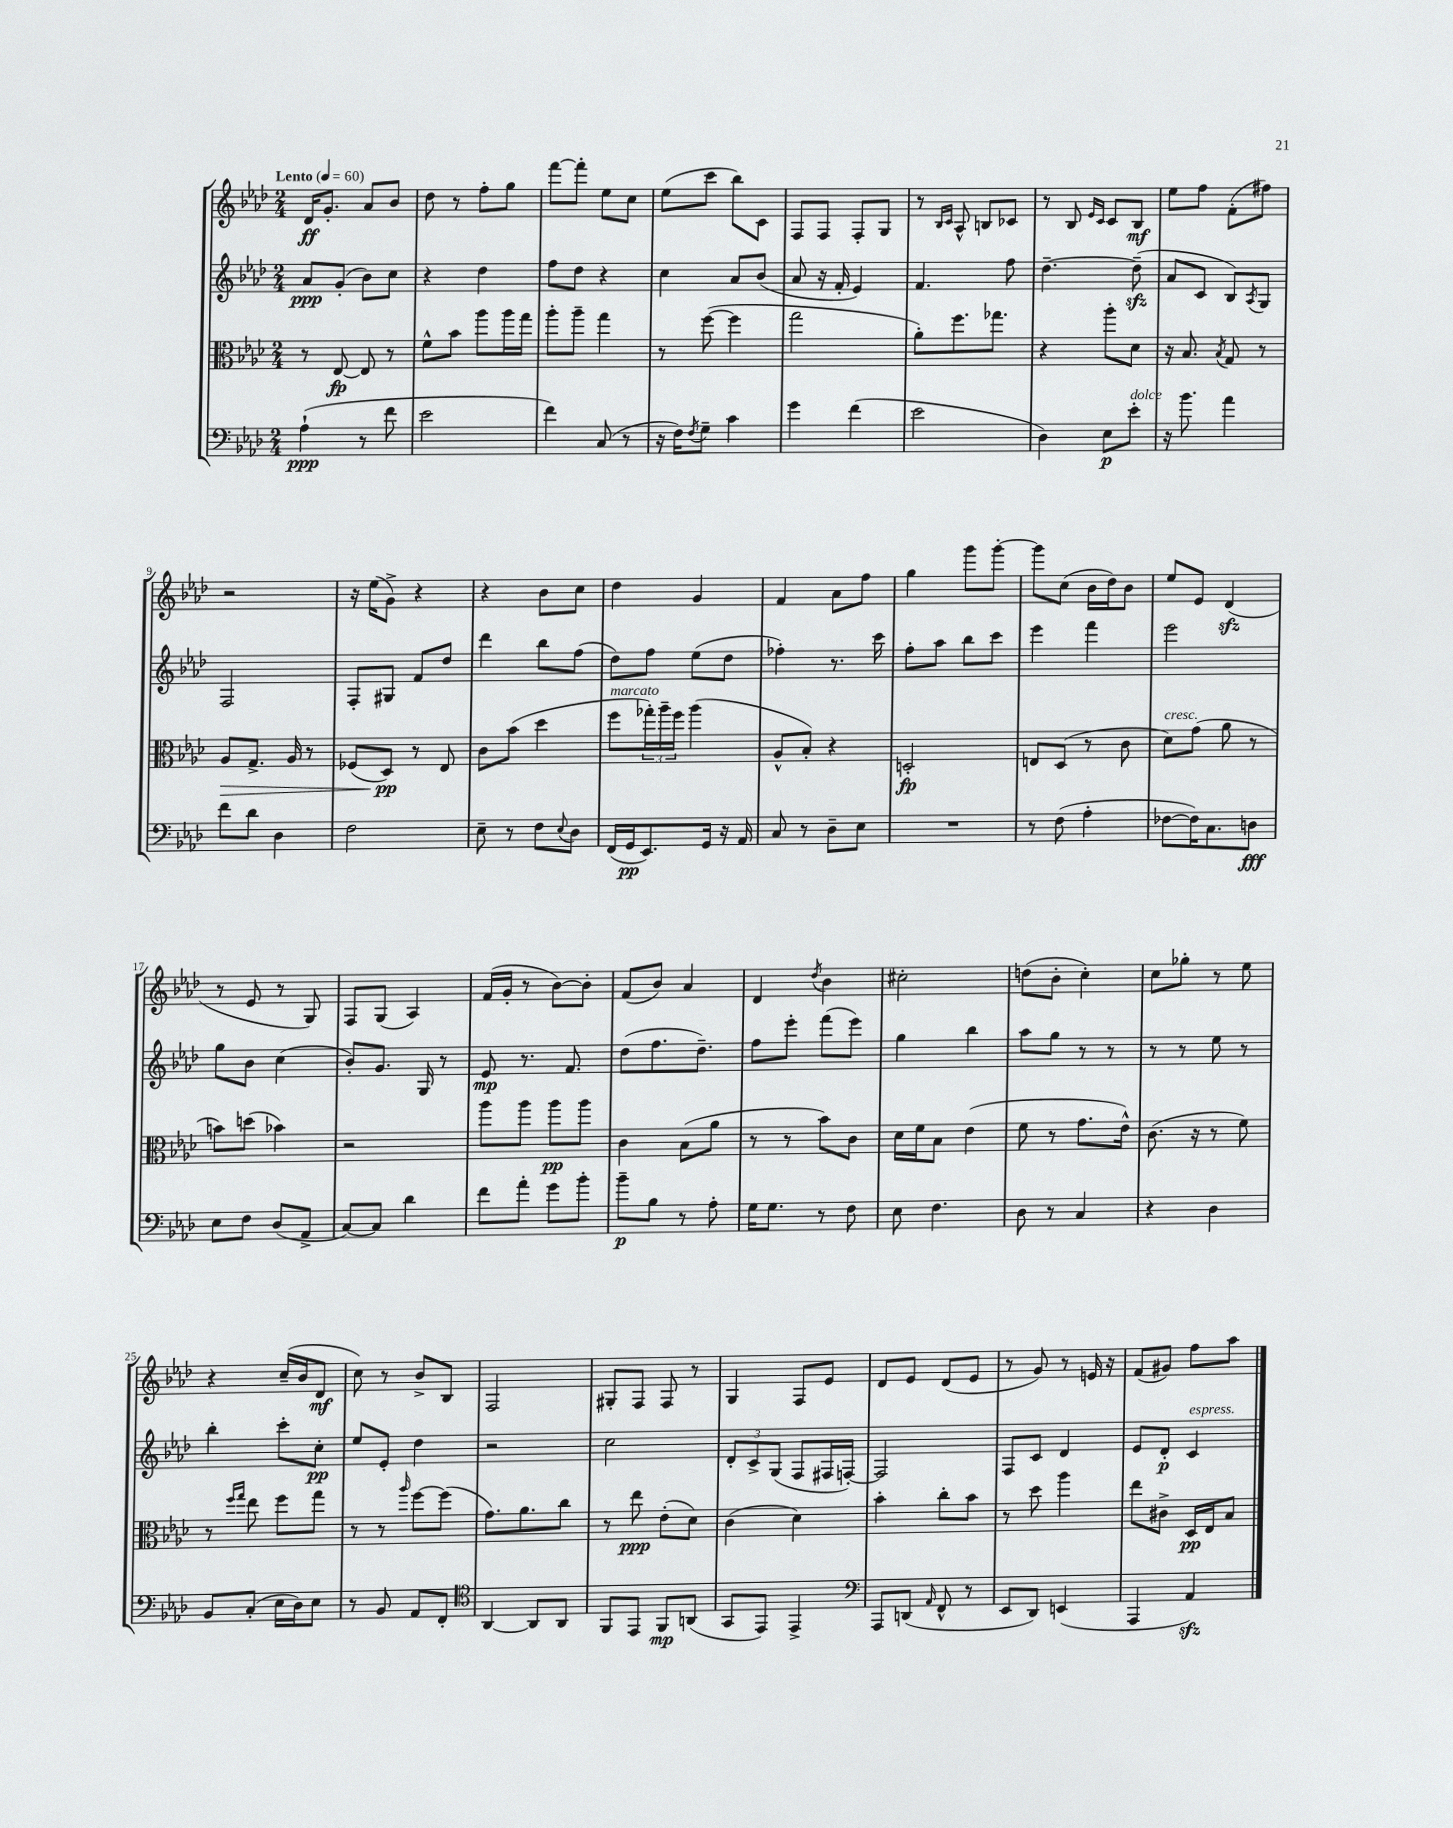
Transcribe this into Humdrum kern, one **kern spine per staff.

**kern	**dynam	**kern	**dynam	**kern	**dynam	**kern	**dynam
*part4	*part4	*part3	*part3	*part2	*part2	*part1	*part1
*staff4	*staff4	*staff3	*staff3	*staff2	*staff2	*staff1	*staff1
*clefF4	*	*clefC3	*	*clefG2	*	*clefG2	*
*k[b-e-a-d-]	*	*k[b-e-a-d-]	*	*k[b-e-a-d-]	*	*k[b-e-a-d-]	*
*M2/4	*	*M2/4	*	*M2/4	*	*M2/4	*
*MM60	*	*MM60	*	*MM60	*	*MM60	*
=1	=1	=1	=1	=1	=1	=1	=1
!	!	!	!	!	!	!LO:TX:a:B:t=Lento	!
(4A-`\	ppp	8r	.	8a-/L	ppp	16d-/KL	ff
.	.	.	.	.	.	8.g'/J	.
.	.	[8E-/	fp	(8g'/J	.	.	.
8r	.	8E-/]	.	8b-\L)	.	8a-/L	.
8f\	.	8r	.	8cc\J	.	8b-/J	.
=2	=2	=2	=2	=2	=2	=2	=2
2e-\	.	8f^^\L	.	4r	.	8dd-\	.
.	.	8b-\J	.	.	.	8r	.
.	.	8aa-\L	.	4dd-\	.	8ff'\L	.
.	.	16aa-\L	.	.	.	8gg\J	.
.	.	16gg\JJ	.	.	.	.	.
=3	=3	=3	=3	=3	=3	=3	=3
4f\)	.	8aa-'\L	.	8ff\L	.	[8fff\L	.
.	.	8aa-~\J	.	8dd-\J	.	8fff'\J]	.
(8C/	.	4gg\	.	4r	.	8ee-\L	.
8r	.	.	.	.	.	8cc\J	.
=4	=4	=4	=4	=4	=4	=4	=4
16r	.	8r	.	4cc\	.	(8ee-\L	.
16F\KL)	.	.	.	.	.	.	.
8qF/	.	.	.	.	.	.	.
8G~\J	.	([8ff\	.	.	.	8ccc\J	.
4c\	.	4ff\]	.	8a-/L	.	8bb-\L)	.
.	.	.	.	(8b-/J	.	8c\J	.
=5	=5	=5	=5	=5	=5	=5	=5
4g\	.	2gg\	.	8a-/	.	8F/L	.
.	.	.	.	16r	.	8F/J	.
.	.	.	.	16f'/	.	.	.
(4f\	.	.	.	4e-/)	.	8F'/L	.
.	.	.	.	.	.	8G/J	.
=6	=6	=6	=6	=6	=6	=6	=6
2e-\	.	8a-'\L)	.	4.f/	.	8r	.
.	.	.	.	.	.	16qqB-/LL	.
.	.	.	.	.	.	16qqc/JJ	.
.	.	8.ff\	.	.	.	8A-^^/	.
.	.	.	.	.	.	8Bn/L	.
.	.	8.gg-X\J	.	.	.	.	.
.	.	.	.	8ff\	.	8c-X/J	.
=7	=7	=7	=7	=7	=7	=7	=7
4D-\)	.	4r	.	[4.dd-~\	.	8r	.
.	.	.	.	.	.	8B-/	.
.	.	.	.	.	.	16qqe-/LL	.
.	.	.	.	.	.	16qqc/JJ	.
8E-\L	p	8aa-'\L	.	.	.	8c/L	.
!LO:TX:a:i:t=dolce	!	!	!	!	!	!	!
8e-'\J	.	8d-\J	.	(8dd-zz~\]	.	8B-/J	mf
=8	=8	=8	=8	=8	=8	=8	=8
16r	.	16r	.	8a-/L	.	8ee-\L	.
8.b-\	.	8.B-/	.	.	.	.	.
.	.	.	.	8c/J	.	8ff\J	.
.	.	8qB-/	.	.	.	.	.
4a-\	.	8G/	.	8B-/L)	.	(8f'\L	.
.	.	.	.	8qA-/	.	.	.
.	.	8r	.	8G/J	.	8ff#X\J)	.
!!LO:LB:g=z
=9	=9	=9	=9	=9	=9	=9	=9
!	!	!	!LO:HP:b	!	!	!	!
8f\L	.	8A-/L	>	2F/	.	2r	.
8d-\J	.	8.G^/J	.	.	.	.	.
4D-\	.	.	.	.	.	.	.
.	.	16A-/	.	.	.	.	.
.	.	8r	.	.	.	.	.
=10	=10	=10	=10	=10	=10	=10	=10
2F\	.	(8F-X/L	.	8F'/L	.	16r	.
.	.	.	.	.	.	(16ee-\KL	.
.	.	8D-/J)	pp	8G#X/J	.	8g^\J)	.
.	.	8r	]	8f/L	.	4r	.
.	.	8E-/	.	8dd-/J	.	.	.
=11	=11	=11	=11	=11	=11	=11	=11
8E-~\	.	8c\L	.	4ddd-\	.	4r	.
8r	.	(8b-\J	.	.	.	.	.
8F\L	.	4dd-\	.	8bb-\L	.	8b-\L	.
8qqE-/	.	.	.	.	.	.	.
8D-\J	.	.	.	(8ff\J	.	8cc\J	.
=12	=12	=12	=12	=12	=12	=12	=12
!	!	!LO:TX:a:i:t=marcato	!	!	!	!	!
(16FF/LL	.	8ff\L	.	8dd-\L)	.	4dd-\	.
16GG/J	pp	.	.	.	.	.	.
8.EE-/)	.	24gg-X'\L)	.	8ff\J	.	.	.
.	.	24aa-~\	.	.	.	.	.
.	.	24ff\JJ	.	.	.	.	.
.	.	(4aa-\	.	(8ee-\L	.	4g/	.
16GG/Jk	.	.	.	.	.	.	.
16r	.	.	.	8dd-\J	.	.	.
16AA-/	.	.	.	.	.	.	.
=13	=13	=13	=13	=13	=13	=13	=13
8C/	.	8A-^^/L	.	4ff-X'\)	.	4f/	.
8r	.	8B-'/J)	.	.	.	.	.
8D-~\L	.	4r	.	8.r	.	8a-\L	.
8E-\J	.	.	.	.	.	8ff\J	.
.	.	.	.	16ccc\	.	.	.
=14	=14	=14	=14	=14	=14	=14	=14
2r	.	2Dn'/	fp	8ff'\L	.	4gg\	.
.	.	.	.	8aa-\J	.	.	.
.	.	.	.	8bb-\L	.	8ggg\L	.
.	.	.	.	8ccc\J	.	[8ggg'\J	.
=15	=15	=15	=15	=15	=15	=15	=15
8r	.	8En/L	.	4eee-\	.	8ggg\L]	.
(8F\	.	(8D-/J	.	.	.	(8cc\J	.
4A-'\	.	8r	.	4fff\	.	16b-\LL	.
.	.	.	.	.	.	16dd-\J)	.
.	.	8c\	.	.	.	8b-\J	.
=16	=16	=16	=16	=16	=16	=16	=16
!	!	!LO:TX:a:i:t=cresc.	!	!	!	!	!
[8F-X\L	.	8d-\L)	.	2eee-\	.	8ee-/L	.
16F-\K])	.	(8g\J	.	.	.	8e-/J	.
8.C\	.	.	.	.	.	.	.
.	.	8a-\	.	.	.	(4d-zz/	.
8Dn\J	fff	8r	.	.	.	.	.
!!LO:LB:g=z
=17	=17	=17	=17	=17	=17	=17	=17
8E-\L	.	8bn\L)	.	8gg\L	.	8r	.
8F\J	.	(8ddn\J	.	8b-\J	.	8e-/	.
(8D-/L	.	4b-X\)	.	(4cc\	.	8r	.
8AA-^/J	.	.	.	.	.	8G/)	.
=18	=18	=18	=18	=18	=18	=18	=18
[8C/L)	.	2r	.	8b-'/L)	.	8F/L	.
8C/J]	.	.	.	8.g/J	.	(8G/J	.
4d-\	.	.	.	.	.	4A-/)	.
.	.	.	.	16G/	.	.	.
.	.	.	.	8r	.	.	.
=19	=19	=19	=19	=19	=19	=19	=19
8f\L	.	8aa-\L	.	8e-/	mp	(16f/LL	.
.	.	.	.	.	.	16g'/JJ	.
8a-'\J	.	8aa-\J	.	8.r	.	8r	.
8g\L	.	8aa-\L	pp	.	.	[8b-\L)	.
.	.	.	.	8.f/	.	.	.
8b-'\J	.	8aa-\J	.	.	.	8b-'\J]	.
=20	=20	=20	=20	=20	=20	=20	=20
8b-~\L	p	4c\	.	(8dd-\L	.	(8f/L	.
8B-\J	.	.	.	8.ff\	.	8b-/J)	.
8r	.	(8B-\L	.	.	.	4a-/	.
.	.	.	.	8.dd-~\J)	.	.	.
8A-'\	.	8a-\J	.	.	.	.	.
=21	=21	=21	=21	=21	=21	=21	=21
16G\KL	.	8r	.	8ff\L	.	4d-/	.
8.G\J	.	.	.	.	.	.	.
.	.	8r	.	8eee-'\J	.	.	.
.	.	.	.	.	.	8qdd-/	.
8r	.	8b-\L)	.	(8fff\L	.	4b-\	.
8F\	.	8c\J	.	8eee-\J)	.	.	.
=22	=22	=22	=22	=22	=22	=22	=22
8E-\	.	16d-\LL	.	4gg\	.	2cc#X'\	.
.	.	16f\J	.	.	.	.	.
4.F\	.	8B-\J	.	.	.	.	.
.	.	(4e-\	.	4bb-\	.	.	.
=23	=23	=23	=23	=23	=23	=23	=23
8D-\	.	8f\	.	8aa-\L	.	(8ddn\L	.
8r	.	8r	.	8gg\J	.	8b-'\J	.
4C/	.	8.g\L	.	8r	.	4cc'\)	.
.	.	.	.	8r	.	.	.
.	.	16e-^^\Jk)	.	.	.	.	.
=24	=24	=24	=24	=24	=24	=24	=24
4r	.	(8.c\	.	8r	.	8cc\L	.
.	.	.	.	8r	.	8gg-X'\J	.
.	.	16r	.	.	.	.	.
4D-\	.	8r	.	8ee-\	.	8r	.
.	.	8f\)	.	8r	.	8ee-\	.
!!LO:LB:g=z
=25	=25	=25	=25	=25	=25	=25	=25
8BB-/L	.	8r	.	4bb-'\	.	4r	.
.	.	16qqff/LL	.	.	.	.	.
.	.	16qqgg/JJ	.	.	.	.	.
(8C'/J	.	8ee-\	.	.	.	.	.
16E-\LL	.	8ff\L	.	8ccc'\L	.	(16cc~/LL	.
16D-\J)	.	.	.	.	.	16b-/J	.
8E-\J	.	8gg\J	.	8cc'\J	pp	8d-/J	mf
=26	=26	=26	=26	=26	=26	=26	=26
8r	.	8r	.	8ee-/L	.	8cc\)	.
8BB-/	.	8r	.	8e-'/J	.	8r	.
.	.	16qqaa-/	.	.	.	.	.
8AA-/L	.	[8ff\L	.	4dd-\	.	8b-^/L	.
8FF'/J	.	(8ff\J]	.	.	.	8B-/J	.
=27	=27	=27	=27	=27	=27	=27	=27
*clefC4	*	*	*	*	*	*	*
[4AA-/	.	8.g\L)	.	2r	.	2F/	.
.	.	8.a-\	.	.	.	.	.
8AA-/L]	.	.	.	.	.	.	.
8AA-/J	.	8cc\J	.	.	.	.	.
=28	=28	=28	=28	=28	=28	=28	=28
8FF/L	.	8r	.	2cc\	.	8G#X'/L	.
8EE-/J	.	8ee-\	ppp	.	.	8F/J	.
8FF/L	mp	(8e-'\L	.	.	.	8F/	.
(8AAn/J	.	8d-\J)	.	.	.	8r	.
=29	=29	=29	=29	=29	=29	=29	=29
8GG/L	.	(4c\	.	12d-'/L	.	4G/	.
.	.	.	.	12c^/	.	.	.
8EE-/J)	.	.	.	.	.	.	.
.	.	.	.	(12G/J	.	.	.
4EE-^/	.	4d-\)	.	8F/L	.	8F/L	.
.	.	.	.	16F#X/L	.	8e-/J	.
.	.	.	.	[16Fn'/JJ)	.	.	.
=30	=30	=30	=30	=30	=30	=30	=30
*clefF4	*	*	*	*	*	*	*
8AAA-/L	.	4b-'\	.	2F/]	.	8d-/L	.
(8DDn/J	.	.	.	.	.	8e-/J	.
16qqAA-/	.	.	.	.	.	.	.
8FF^^/	.	8cc'\L	.	.	.	(8d-/L	.
8r	.	8b-\J	.	.	.	8e-/J	.
=31	=31	=31	=31	=31	=31	=31	=31
8EE-/L	.	8r	.	8F/L	.	8r	.
8DD-/J)	.	8dd-\	.	8c/J	.	8g/)	.
(4EEn/	.	4aa-\	.	4d-/	.	8r	.
.	.	.	.	.	.	16en/	.
.	.	.	.	.	.	16r	.
=32	=32	=32	=32	=32	=32	=32	=32
4AAA-/	.	8ee-\L	.	8e-/L	.	(8f/L	.
.	.	8c#X^\J	.	8d-'/J	p	8g#X/J)	.
!	!	!	!	!LO:TX:a:i:t=espress.	!	!	!
4AA-zz/)	.	16D-/LL	pp	4c/	.	8ff\L	.
.	.	16E-/J	.	.	.	.	.
.	.	8B-/J	.	.	.	8aa-\J	.
==	==	==	==	==	==	==	==
*-	*-	*-	*-	*-	*-	*-	*-
